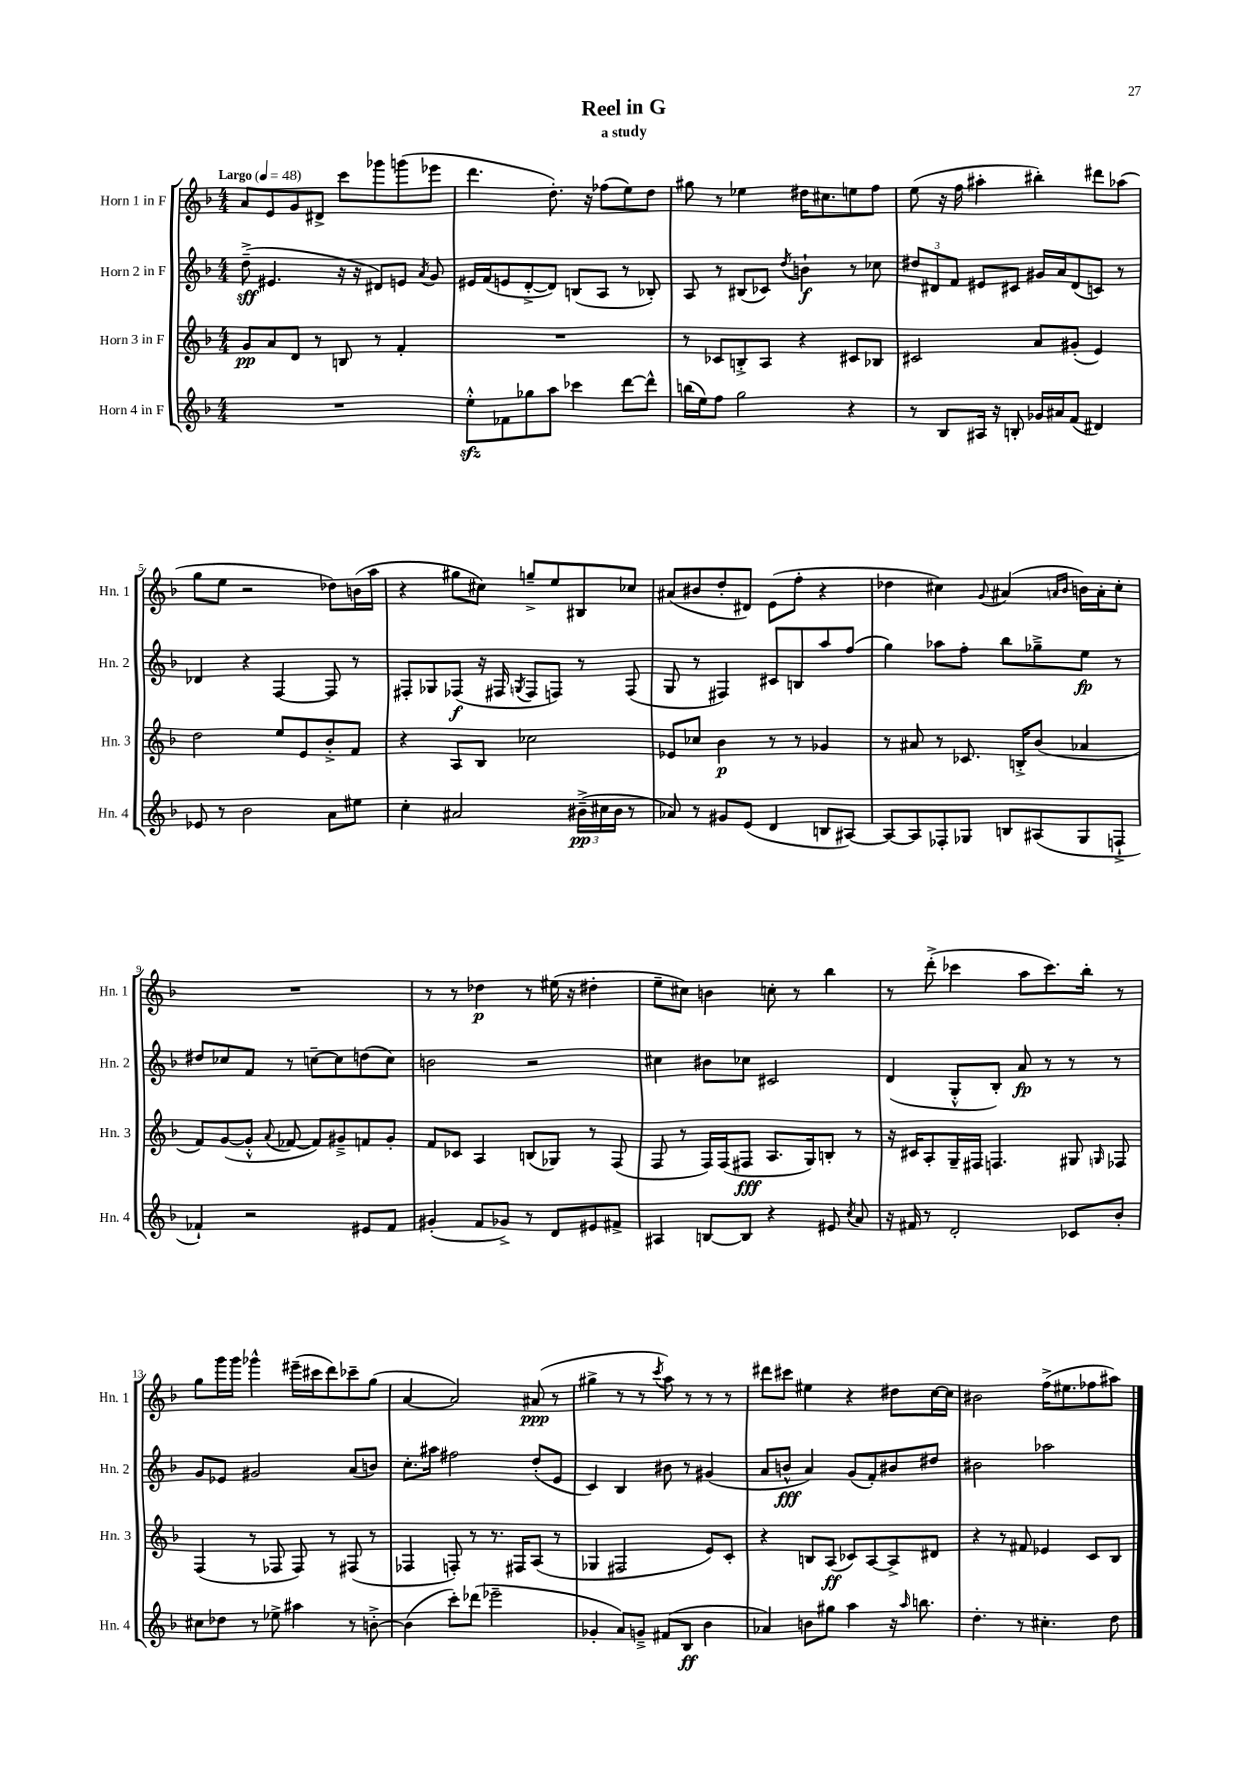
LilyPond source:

\header { title = "Reel in G" subtitle = "a study" }
<<
\new StaffGroup <<
\new Staff = "s0" \with { instrumentName = "Horn 1 in F" shortInstrumentName = "Hn. 1" } {
    \clef treble \key f \major \numericTimeSignature \time 4/4 \tempo "Largo" 4 = 48
    \autoBeamOff a'8[ e'8 g'8 dis'8]-> c'''8[ ges'''8 g'''8( ees'''8] |
    d'''4. d''8.-.) r16 fes''8[( e''8) d''8] |
    gis''8 r8 ees''4 dis''16[ cis''8. e''8 f''8] |
    e''8( r16 f''16 ais''4-. bis''4-.) dis'''8[ aes''8]( |
    g''8[ e''8] r2 des''8[) b'16( a''16] |
    r4 gis''8[ cis''8]) g''8[---> e''8 bis8 ces''8] |
    ais'8[( bis'8 d''8-. dis'8]) e'8[( f''8]-. r4 |
    des''4 cis''4) \appoggiatura { g'8 } ais'4( \grace { a'16[ bes'16] } b'16[) a'16-. cis''8]-. |
    R1 |
    r8 r8 des''4\p r8 eis''16( r16 dis''4-. |
    e''8[-- cis''8]) b'4 c''8-. r8 bes''4 |
    r8 d'''8-.->( ces'''4 a''8[ ces'''8.) bes''16]-. r8 |
    g''8[ g'''16 g'''16] ges'''4-^ eis'''16[--( cis'''16 d'''8) ces'''8-- g''8]( |
    a'4~ a'2) ais'8\ppp( r8 |
    gis''4-> r8 r8 \acciaccatura { c'''8 } a''8) r8 r8 r8 |
    dis'''8[ cis'''8] eis''4 r4 dis''8[ c''16~ c''16] |
    bis'2 f''16[->( eis''8. fes''8 ais''8]) \bar "|." |
}
\new Staff = "s1" \with { instrumentName = "Horn 2 in F" shortInstrumentName = "Hn. 2" } {
    \clef treble \key f \major \numericTimeSignature \time 4/4
    \autoBeamOff d''8--->\sff( eis'4. r16 r16 dis'8[) e'8] \acciaccatura { a'8 } g'8 |
    eis'16[ f'16( e'8 d'8~-.-> d'8]) b8[( a8] r8 bes8-.) |
    a8 r8 bis8[( ces'8]) \acciaccatura { d''8 } b'4-!\f r8 ces''8 |
    \tuplet 3/2 { dis''8[ dis'8 f'8] } eis'8[ cis'8] gis'16[ a'16 dis'8( c'8]) r8 |
    des'4 r4 f4~ f8 r8 |
    fis8[-. ges8 fes8]\f( r16 fis16 \acciaccatura { g8 } fis8[ f8]) r8 f8( |
    g8 r8 fis4) cis'8[ b8 a''8 f''8]( |
    g''4) aes''8[ f''8]-. bes''8[ ges''8---> e''8]\fp r8 |
    dis''8[ ces''8 f'8] r8 c''8[~-- c''8 d''8( c''8]) |
    b'2 r2 |
    cis''4 bis'8[ ces''8] cis'2 |
    d'4( g8[-.-^ bes8]-.) a'8\fp r8 r8 r8 |
    g'8[ ees'8] gis'2 a'8[( b'8]) |
    c''8.[-. ais''16] fis''2 d''8[-.( e'8] |
    c'4) bes4 bis'8 r8 gis'4( |
    a'8[ b'8]-^\fff a'4) g'8[( f'8-.) bis'8 dis''8] |
    bis'2 aes''2 \bar "|." |
}
\new Staff = "s2" \with { instrumentName = "Horn 3 in F" shortInstrumentName = "Hn. 3" } {
    \clef treble \key f \major \numericTimeSignature \time 4/4
    \autoBeamOff g'8[\pp a'8 d'8] r8 b8 r8 f'4-. |
    R1 |
    r8 ces'8[ b8-.-> a8] r4 cis'8[ bes8] |
    cis'2 a'8[ gis'8]-.( e'4) |
    d''2 e''8[ e'8 bes'8-.-> f'8] |
    r4 a8[ bes8] ces''2 |
    ees'8[ ces''8] bes'4\p r8 r8 ges'4 |
    r8 ais'8 r8 ces'8. b16[-.-> bes'8]( aes'4 |
    f'8[) g'8~( g'8]-.-^ \appoggiatura { a'8 } fes'8~ fes'8[) gis'8---> f'8 gis'8]-. |
    f'8[ ces'8] a4 b8[( ges8]) r8 f8( |
    f8 r8 f16[) f16( fis8]\fff a8.[ g16) b8]-. r8 |
    r16 cis'16[ a8-. g16-- fis16] f4. gis8 \grace { g16 } fes8 |
    f4( r8 fes8 fes8) r8 fis8( r8 |
    fes4 f8-.) r8 r8. fis16[ a8]( r8 |
    ges4 fis2 e'8[) c'8]-. |
    r4 b8[ a8]\ff( ces'8[) a8~ a8-> dis'8] |
    r4 r8 fis'8 ees'4 c'8[ bes8] \bar "|." |
}
\new Staff = "s3" \with { instrumentName = "Horn 4 in F" shortInstrumentName = "Hn. 4" } {
    \clef treble \key f \major \numericTimeSignature \time 4/4
    \autoBeamOff R1 |
    e''8[-.-^\sfz fes'8 ges''8 a''8] ces'''4 d'''8[~ d'''8]-^ |
    b''16[( e''16) f''8] g''2 r4 |
    r8 bes8[ ais16] r16 b8-. ges'16[ ais'16 f'8]( dis'4) |
    ees'8 r8 bes'2 a'8[ eis''8] |
    c''4-. ais'2 \tuplet 3/2 { bis'16[--->\pp( cis''16 bis'16] } r8 |
    aes'8) r8 gis'8[ e'8]( d'4 b8[ ais8]~) |
    ais8[~ ais8 fes8-. ges8] b8[ ais8( ges8 f8]-!-> |
    fes'4-!) r2 eis'8[ fes'8] |
    gis'4-.( f'8[ ges'8]->) r8 d'8[ eis'8 fis'8]-> |
    ais4 b8[~ b8] r4 eis'8 \acciaccatura { c''8 } a'8 |
    r16 fis'16 r8 d'2-. ces'8[ bes'8]-. |
    cis''8[ des''8] r8 ees''8-> ais''4 r8 b'8~-.-> |
    b'4( c'''8[-.) des'''8]( ees'''2-- |
    ges'4-. a'8[) g'8]---> fis'8[( bes8]\ff bes'4 |
    aes'4) b'8[ gis''8] a''4 r16 \grace { a''16 } b''8. |
    d''4.-. r8 cis''4.-. d''8 \bar "|." |
}
>>
>>
